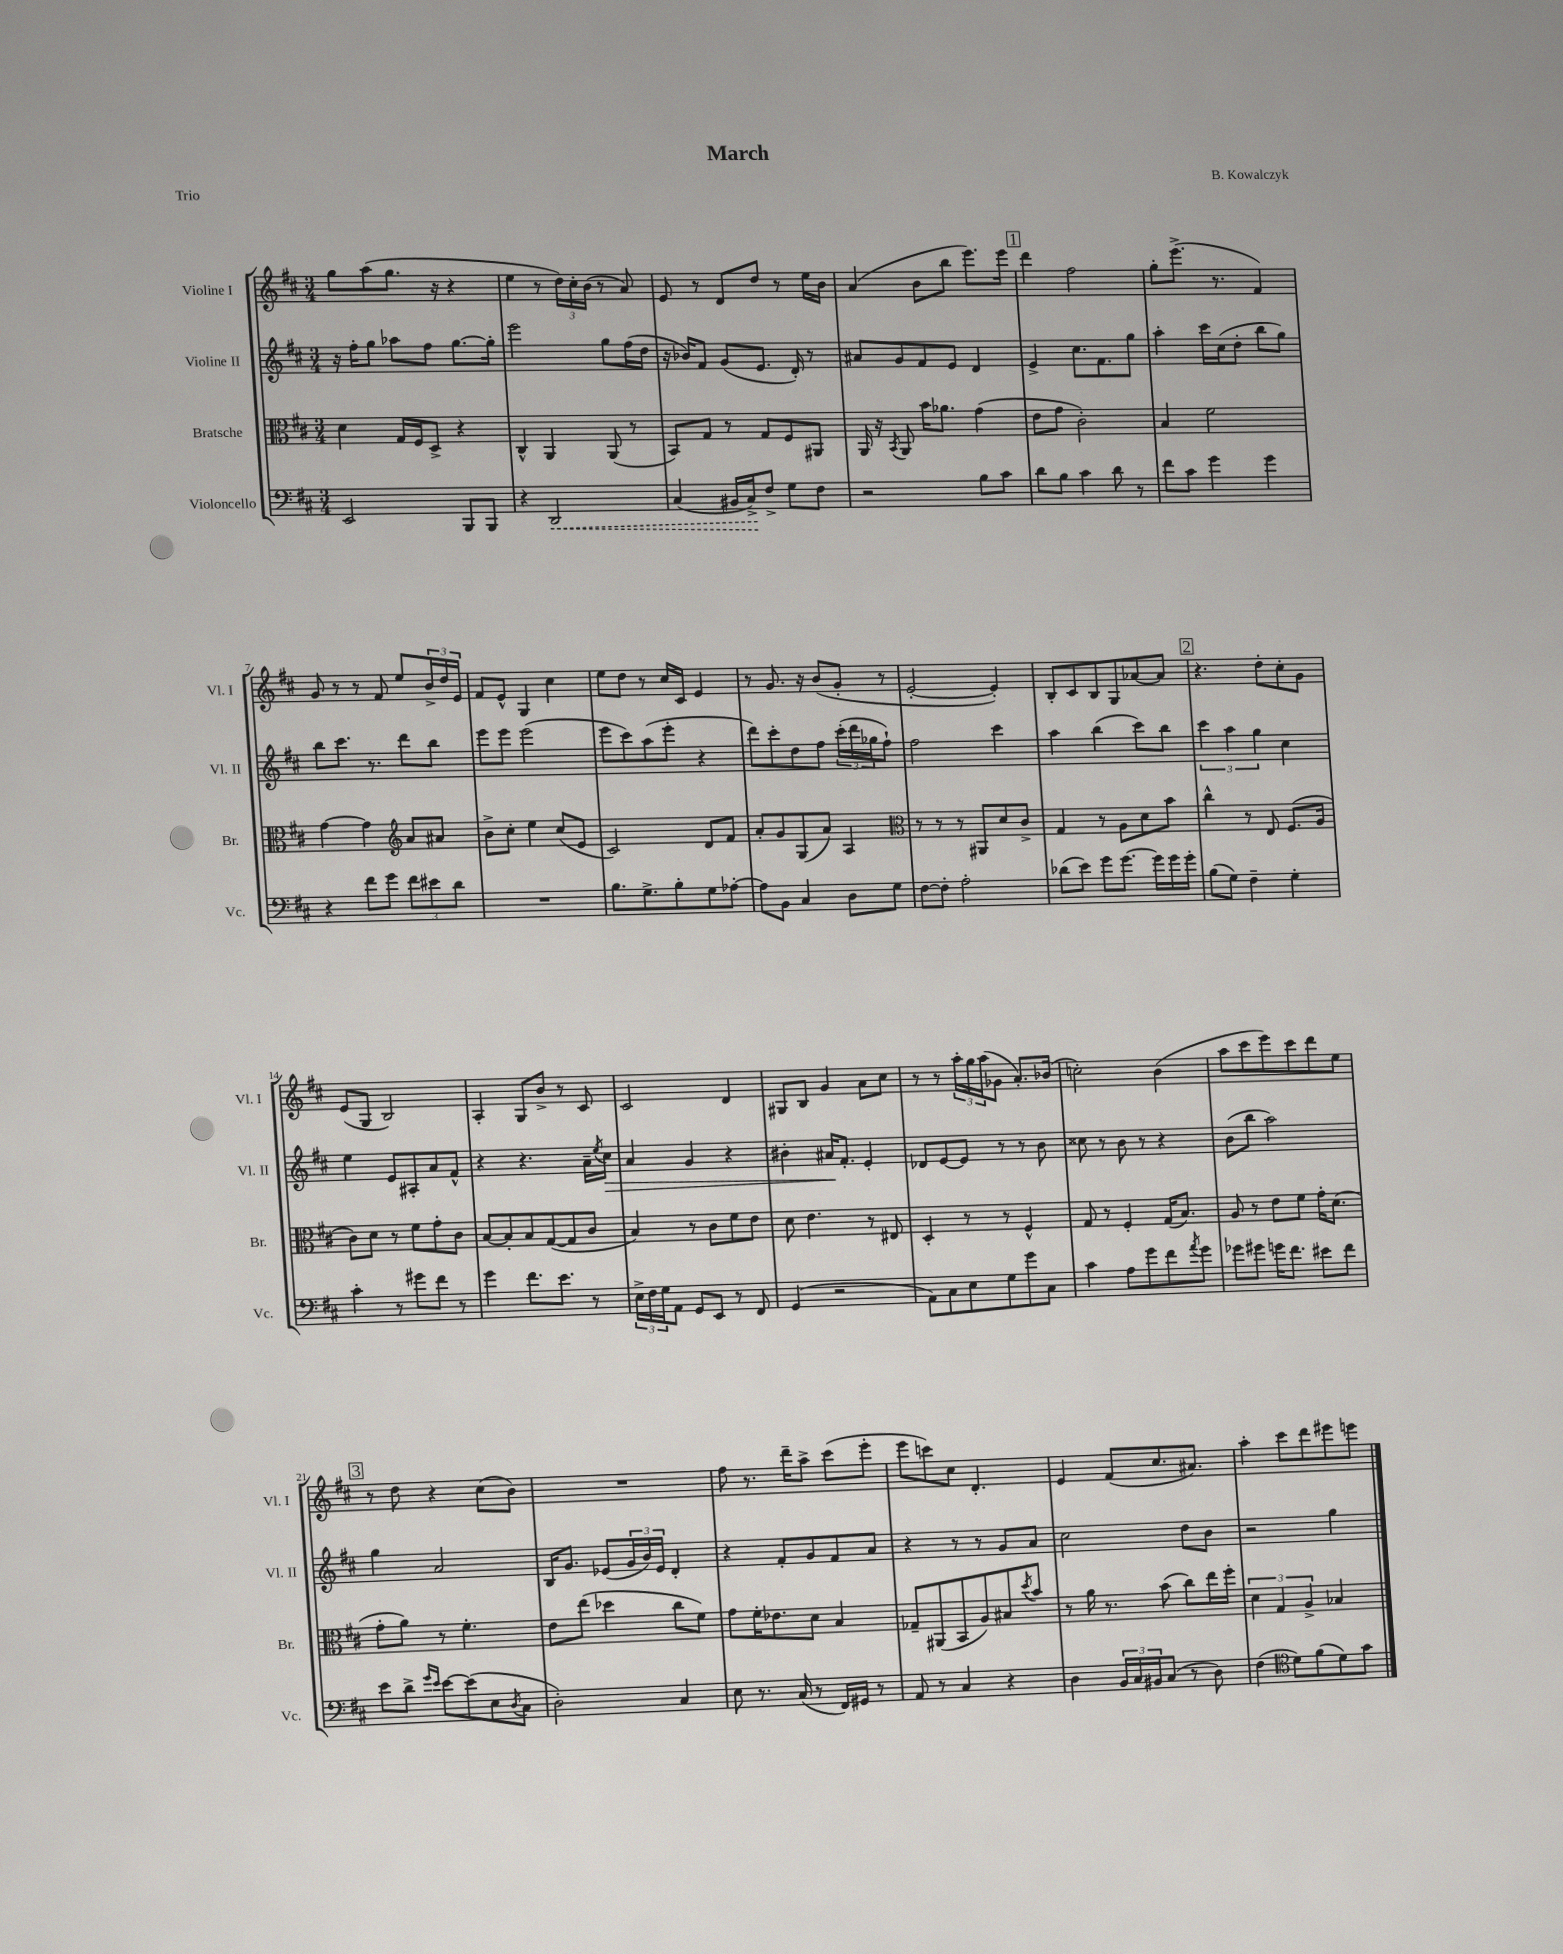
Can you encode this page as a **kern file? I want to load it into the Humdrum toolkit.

**kern	**dynam	**kern	**kern	**dynam	**kern
*part4	*part4	*part3	*part2	*part2	*part1
*staff4	*staff4	*staff3	*staff2	*staff2	*staff1
*I"Violoncello	*	*I"Bratsche	*I"Violine II	*	*I"Violine I
*I'Vc.	*	*I'Br.	*I'Vl. II	*	*I'Vl. I
*clefF4	*	*clefC3	*clefG2	*	*clefG2
*k[f#c#]	*	*k[f#c#]	*k[f#c#]	*	*k[f#c#]
*M3/4	*	*M3/4	*M3/4	*	*M3/4
=1	=1	=1	=1	=1	=1
2EE/	.	4d\	16r	.	8gg\L
.	.	.	16ff#'\KL	.	.
.	.	.	8gg\J	.	(8aa\
.	.	16G/LL	8aa-X\L	.	8.gg\J
.	.	16F#/J	.	.	.
.	.	8D^/J	8ff#\J	.	.
.	.	.	.	.	16r
8BBB/L	.	4r	[8.gg\L	.	4r
8BBB/J	.	.	.	.	.
.	.	.	16gg'\Jk]	.	.
=2	=2	=2	=2	=2	=2
4r	.	4C#^^/	2eee\	.	4ee\
!	!LO:HP:b	!	!	!	!
2DD/	<	4AA/	.	.	8r
.	.	.	.	.	24dd\LL)
.	.	.	.	.	24cc#'\
.	.	.	.	.	(24b\JJ
.	.	(8AA/	8gg\L	.	8r
.	.	8r	(16ff#\L	.	8a/)
.	.	.	16dd\JJ	.	.
=3	=3	=3	=3	=3	=3
(4C#/	.	8BB/L)	16r	.	8e/
.	.	.	16b-X/KL)	.	.
.	.	8G/J	8f#/J	.	8r
16BB#X/LL	.	8r	(8g/L	.	8d/L
16C#^/J)	.	.	.	.	.
8F#^/J	[	8G/L	8.e/J	.	8dd/J
8G\L	.	8F#/	.	.	8r
.	.	.	16d'/)	.	.
8F#\J	.	8AA#X/J	8r	.	16ee\LL
.	.	.	.	.	16b\JJ
=4	=4	=4	=4	=4	=4
2r	.	16AA/	8a#X/L	.	(4a/
.	.	16r	.	.	.
.	.	8qBB/	.	.	.
.	.	8AA/	8g/	.	.
.	.	16b\KL	8f#/	.	8b\L
.	.	8.a-X\J	.	.	.
.	.	.	8e/J	.	8bb\J
8B\L	.	(4g\	4d/	.	8.eee\L)
8c#\J	.	.	.	.	.
.	.	.	.	.	16eee\Jk
!!LO:REH:place=s1:t=1
=5	=5	=5	=5	=5	=5
8d\L	.	8e\L	4e^/	.	4ddd\
8B\J	.	8g\J	.	.	.
4c#\	.	2c#'\)	8.cc#\L	.	2ff#\
.	.	.	8.f#\	.	.
8d\	.	.	.	.	.
8r	.	.	8gg\J	.	.
=6	=6	=6	=6	=6	=6
8f#\L	.	4B/	4aa'\	.	8gg'\L
8c#\J	.	.	.	.	(8.eee^\J
4g\	.	2f#\	16ccc#\LL	.	.
.	.	.	(16cc#\J	.	8.r
.	.	.	8dd'\J	.	.
4g\	.	.	8bb\L	.	4f#/)
.	.	.	8gg\J)	.	.
!!LO:LB:g=z
=7	=7	=7	=7	=7	=7
4r	.	[4g\	8bb\L	.	8g/
.	.	.	8.ccc#\J	.	8r
8f#\L	.	4g\]	.	.	8r
.	.	.	8.r	.	.
8g\J	.	.	.	.	8f#/
*	*	*clefG2	*	*	*
12f#\L	.	8a/L	8ddd\L	.	8ee/L
12e#X\	.	.	.	.	.
.	.	8a#X/J	8bb\J	.	24b^/L
12d\J	.	.	.	.	24dd/
.	.	.	.	.	24e/JJ
=8	=8	=8	=8	=8	=8
2.r	.	8b^\L	8eee\L	.	8f#/L
.	.	8cc#'\J	8eee\J	.	8e^^/J
.	.	4ee\	(2eee\	.	4G/
.	.	(8cc#/L	.	.	4cc#\
.	.	8e/J	.	.	.
=9	=9	=9	=9	=9	=9
8.B\L	.	2c#/)	8eee\L	.	8ee\L
.	.	.	8ccc#\)	.	8dd\J
8.G^\	.	.	.	.	.
.	.	.	(8aa\	.	8r
8B'\	.	.	8eee'\J	.	16cc#/LL
.	.	.	.	.	16c#/JJ
8G\	.	8d/L	4r	.	4e/
[8A-X'\J	.	8f#/J	.	.	.
=10	=10	=10	=10	=10	=10
8A-\L]	.	8a'/L	8ddd\L)	.	8r
8BB\J	.	8g/	8ccc#'\	.	8.g/
4C#/	.	(8G/	8dd\	.	.
.	.	.	.	.	16r
.	.	8a/J)	8ff#\J	.	(8b/L
8D\L	.	4A/	(24ccc#'\LL	.	8g'/J
.	.	.	24ddd\	.	.
.	.	.	24gg-X\J	.	.
8G\J	.	.	8ff#`\J)	.	8r
=11	=11	=11	=11	=11	=11
*	*	*clefC3	*	*	*
[8F#\L	.	8r	2ff#\	.	[2e'/
8F#'\J]	.	8r	.	.	.
2A'\	.	8r	.	.	.
.	.	8AA#X/L	.	.	.
.	.	8d/	4ccc#\	.	4e'/])
.	.	8c#^/J	.	.	.
=12	=12	=12	=12	=12	=12
(8d-X\L	.	4G/	4aa\	.	8B'/L
8e\J)	.	.	.	.	8c#/
8g\L	.	8r	(4bb\	.	8B/
[8.g\J	.	8A\L	.	.	8G/
.	.	8d\	8ccc#\L)	.	[8a-X/
16g\LL]	.	.	.	.	.
16g\	.	8b\J	8bb\J	.	8a-/J]
16g'\JJ	.	.	.	.	.
!!LO:REH:place=s1:t=2
=13	=13	=13	=13	=13	=13
(8B\L	.	4cc#^^\	6ccc#\	.	4.r
8G\J)	.	.	.	.	.
.	.	.	6aa\	.	.
4F#~\	.	8r	.	.	.
.	.	.	6gg\	.	.
.	.	8E/	.	.	8dd'\L
4G'\	.	(8.F#/L	4cc#\	.	8cc#'\
.	.	.	.	.	8g\J
.	.	16A/Jk	.	.	.
!!LO:LB:g=z
=14	=14	=14	=14	=14	=14
4c#'\	.	8c#\L)	4ee\	.	(8e/L
.	.	8d\J	.	.	8G/J
8r	.	8r	8e/L	.	2B/)
8g#X\L	.	8f#\L	8A#X'/	.	.
8f#\J	.	8g'\	8a/	.	.
8r	.	8c#\J	8f#^^/J	.	.
=15	=15	=15	=15	=15	=15
4g\	.	[8B/L	4r	.	4A'/
.	.	8B'/]	.	.	.
8.f#\L	.	8B/	4.r	.	8G/L
.	.	([8G/	.	.	8b^/J
8.e\J	.	.	.	.	.
.	.	8G/]	.	.	8r
8r	.	8c#/J	16a~\LL	.	8c#/
.	.	.	8qee/	.	.
!	!	!	!	!LO:HP:b	!
.	.	.	16cc#\JJ	>	.
=16	=16	=16	=16	=16	=16
24E^\LL	.	4B/)	4a/	.	2c#/
24F#\	.	.	.	.	.
24G\J	.	.	.	.	.
8AA\J	.	.	.	.	.
8GG/L	.	8r	4g/	.	.
8EE/J	.	8c#\L	.	.	.
8r	.	8f#\	4r	.	4d/
8FF#/	.	8e\J	.	.	.
=17	=17	=17	=17	=17	=17
(4GG/	.	8d\	4b#X'\	.	8G#X/L
.	.	4.e\	.	.	8B/J
2r	.	.	16a#X/KL	.	4g/
.	.	.	8.f#'/J	]	.
.	.	8r	4e'/	.	8a\L
.	.	8E#X/	.	.	8cc#\J
=18	=18	=18	=18	=18	=18
8AA\L)	.	4D'/	8d-X/L	.	8r
8C#\	.	.	[8e/	.	8r
8E\	.	8r	8e/J]	.	24aa'\LL
.	.	.	.	.	24gg\
.	.	.	.	.	(24aa\J
8G\	.	8r	8r	.	8g-X\J
8g\	.	4F#^^/	8r	.	8.a'/L)
8C#\J	.	.	8b\	.	.
.	.	.	.	.	(16b-X/Jk
=19	=19	=19	=19	=19	=19
4c#\	.	8G/	8cc##X\	.	2ccn'\)
.	.	8r	8r	.	.
8A\L	.	4F#'/	8b\	.	.
8g\	.	.	8r	.	.
8f#\	.	(16G/KL	4r	.	(4b\
.	.	8.B/J)	.	.	.
8qa/	.	.	.	.	.
8g\J	.	.	.	.	.
=20	=20	=20	=20	=20	=20
8g-X\L	.	8A/	(8b\L	.	8aa\L
8g#X\J	.	8r	8bb\J	.	8ccc#\
16gn\KL	.	8e\L	2aa\)	.	8eee\)
8.f#\J	.	.	.	.	.
.	.	8f#\J	.	.	8ccc#\
8e#X\L	.	16g'\KL	.	.	8ddd\
.	.	(8.d\J	.	.	.
8f#\J	.	.	.	.	8ee\J
!!LO:LB:g=z
!!LO:REH:place=s1:t=3
=21	=21	=21	=21	=21	=21
8e\L	.	8g'\L	4gg\	.	8r
8d^\J	.	8a\J)	.	.	8dd\
16qqg/LL	.	.	.	.	.
16qqe/JJ	.	.	.	.	.
[8e\L	.	8r	2a/	.	4r
(8e\]	.	4.f#'\	.	.	.
8E\	.	.	.	.	(8cc#\L
8qD/	.	.	.	.	.
8C#\J	.	.	.	.	8b\J)
=22	=22	=22	=22	=22	=22
2D'\)	.	8e\L	16B/KL	.	2.r
.	.	.	8.g/J	.	.
.	.	(8ee\J	.	.	.
.	.	4dd-X\	(8e-X/L	.	.
.	.	.	24g/L	.	.
.	.	.	24b/)	.	.
.	.	.	24e-/JJ	.	.
4C#/	.	8cc#\L	4d'/	.	.
.	.	8f#\J)	.	.	.
=23	=23	=23	=23	=23	=23
8E\	.	8g\L	4r	.	8ff#\
8.r	.	16f#'\K	.	.	8.r
.	.	8.e-X\	.	.	.
.	.	.	8f#'/L	.	.
(16C#/	.	.	.	.	16ddd~\KL
8r	.	8d\J	8g/	.	8aa^\J
16FF#/LL)	.	4B/	8f#/	.	(8ccc#\L
16GG#X/JJ	.	.	.	.	.
8r	.	.	8a/J	.	8eee'\J
=24	=24	=24	=24	=24	=24
8AA/	.	8G-X~/L	4r	.	8eee\L
8r	.	(8AA#X/	.	.	8cccn\)
4C#/	.	8BB/	8r	.	8cc#\J
.	.	8A/)	8r	.	4.d'/
4r	.	8B#X/	8g/L	.	.
.	.	8qdd/	.	.	.
.	.	8b/J	8a/J	.	.
=25	=25	=25	=25	=25	=25
4D\	.	8r	2cc#\	.	4e/
.	.	16a\	.	.	.
.	.	8.r	.	.	.
24BB/LL	.	.	.	.	(8f#/L
24C#/	.	.	.	.	.
24BB#X/J	.	.	.	.	.
(8C#/J	.	(8b\	.	.	8.cc#/
8r	.	8cc#\L)	8dd\L	.	.
.	.	.	.	.	8.a#X/J)
8D\)	.	16ee\L	8b\J	.	.
.	.	16ff#'\JJ	.	.	.
=26	=26	=26	=26	=26	=26
(4F#\	.	6d\	2r	.	4aa'\
.	.	6G/	.	.	.
*clefC4	*	*	*	*	*
8d\L)	.	.	.	.	8ccc#\L
.	.	6A^/	.	.	.
(8f#\	.	.	.	.	8ddd\
8d\)	.	4B-X/	4gg\	.	8eee#X\
8g\J	.	.	.	.	8eeen\J
==	==	==	==	==	==
*-	*-	*-	*-	*-	*-
